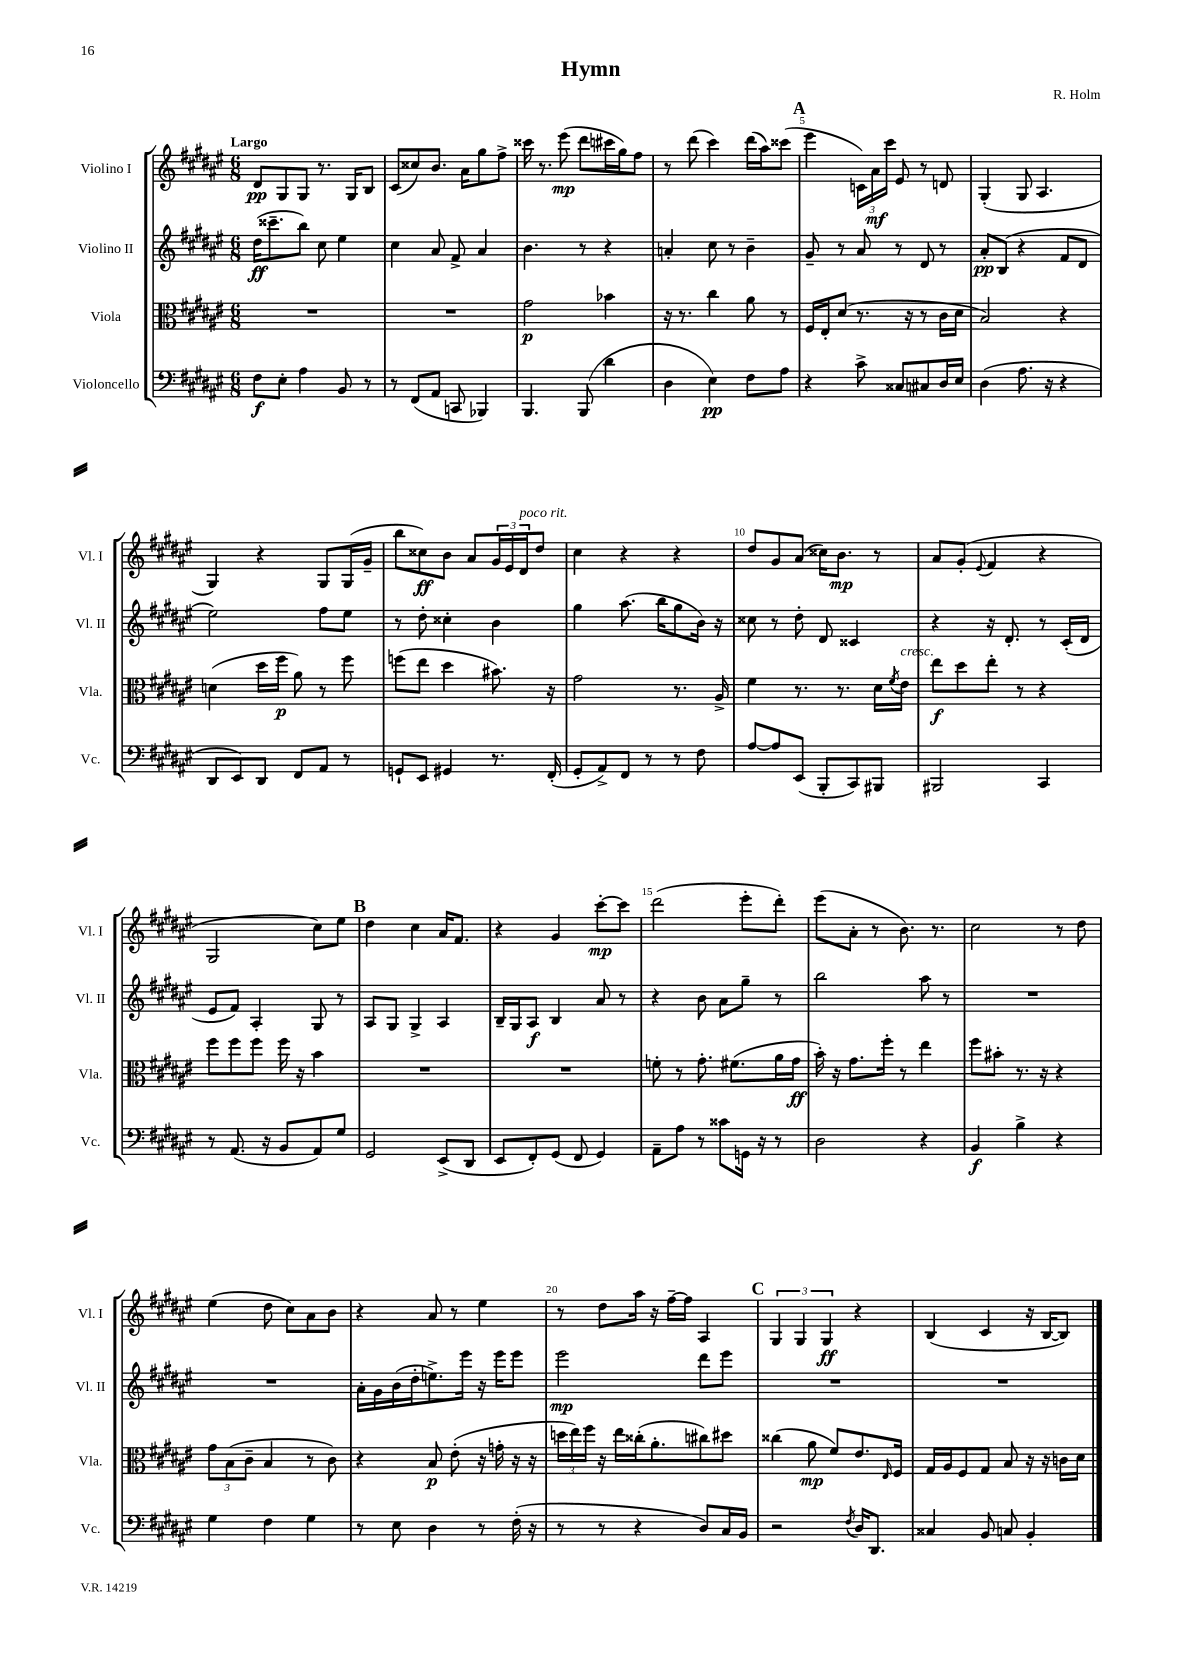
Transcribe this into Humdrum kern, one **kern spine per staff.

**kern	**kern	**kern	**kern
*staff4	*staff3	*staff2	*staff1
*clefF4	*clefC3	*clefG2	*clefG2
*k[f#c#g#d#a#e#]	*k[f#c#g#d#a#e#]	*k[f#c#g#d#a#e#]	*k[f#c#g#d#a#e#]
*M6/8	*M6/8	*M6/8	*M6/8
8F#	2.r	(16dd#	8d#
.	.	8.ccc##~	.
8E#'	.	.	8G#
4A#	.	8bb)	8G#
.	.	8cc#	8.r
8BB	.	4ee#	.
.	.	.	16G#
8r	.	.	8B
=	=	=	=
8r	2.r	4cc#	(8c#
(8FF#	.	.	8cc##)
8AA#	.	8a#	8.b
8CC	.	8f#^	.
.	.	.	16a#
4BBB-)	.	4a#	8gg#
.	.	.	8ff#^
=	=	=	=
4.BBB	2g#	4.b	16ccc##
.	.	.	8.r
.	.	.	(8eee#
(8BBB	.	8r	8ddd#
4d#	4b-	4r	16ccc#
.	.	.	16gg#)
.	.	.	8ff#
=	=	=	=
4D#	16r	4a'	8r
.	8.r	.	.
.	.	.	(8ddd#
4E#)	4cc#	8cc#	4ccc#)
.	.	8r	.
8F#	8a#	4b~	(16ddd#
.	.	.	16aa#)
8A#	8r	.	(8ccc##
=	=	=	=
4r	16F#	8g#~	4eee#
.	16E#'	.	.
.	(8d#	8r	.
8c#^	8.r	8a#	24c)
.	.	.	24a#
.	.	.	24ccc#
8C##	.	8r	8e#
.	16r	.	.
8C#	8r	8d#	8r
16D#	16c#	8r	8d
16E#	16d#	.	.
=	=	=	=
(4D#	2B)	8a#'	(4G#'
.	.	(8B	.
8.A#	.	4r	8G#
.	.	.	4.A#
16r	.	.	.
4r	4r	8f#	.
.	.	8d#	.
=	=	=	=
8DD#	(4d	2ee#)	4G#)
8EE#)	.	.	.
8DD#	16dd#	.	4r
.	16ff#	.	.
8FF#	8a#)	.	.
8AA#	8r	8ff#	8G#
8r	8ff#	8ee#	(16G#
.	.	.	16g#~
=	=	=	=
8GG`	(8ff	8r	8bb
8EE#	8ee#	8dd#'	8cc##)
4GG#	4dd#	4cc##'	8b
.	.	.	8a#
8.r	8.b#)	4b	24g#
.	.	.	24e#
.	.	.	24d#
.	.	.	8dd#
(16FF#'	16r	.	.
=	=	=	=
8GG#'	2g#	4gg#	4cc#
8AA#^)	.	.	.
8FF#	.	(8.aa#	4r
8r	.	.	.
.	.	16bb	.
8r	8.r	8gg#	4r
8F#	.	16b)	.
.	16A#^	16r	.
=	=	=	=
[8A#	4f#	8cc##	8dd#
8A#]	.	8r	8g#
(8EE#	8.r	8dd#'	(8a#
8BBB'	.	8d#	16cc##)
.	8.r	.	8.b
8CC#)	.	4c##	.
8BBB#	16d#	.	8r
.	8qf#	.	.
.	16e#	.	.
=	=	=	=
2BBB#	8ee#	4r	8a#
.	8dd#	.	(8g#'
.	.	.	8qqe#
.	8ee#'	16r	4f#
.	.	8.d#'	.
.	8r	.	.
4CC#	4r	8r	4r
.	.	(16c#'	.
.	.	16d#	.
=	=	=	=
8r	8ff#	8e#	2G#
(8.AA#	8ff#	8f#)	.
.	8ff#	4A#'	.
16r	.	.	.
8BB	16ff#	.	.
.	16r	.	.
8AA#)	4b	8G#	8cc#)
8G#	.	8r	8ee#
=	=	=	=
2GG#	2.r	8A#	4dd#
.	.	8G#	.
.	.	4G#^	4cc#
(8EE#^	.	4A#	16a#
.	.	.	8.f#
8DD#	.	.	.
=	=	=	=
8EE#	2.r	16B~	4r
.	.	16G#	.
8FF#')	.	8A#	.
(8GG#	.	4B	4g#
8FF#	.	.	.
4GG#)	.	8a#	[8ccc#'
.	.	8r	8ccc#]
=	=	=	=
8AA#~	8f'	4r	(2ddd#
8A#	8r	.	.
8r	8.g#'	8b	.
8c##	.	8a#	.
.	(8.f#	.	.
16GG	.	8gg#~	8eee#'
16r	.	.	.
8r	16a#	8r	8ddd#')
.	16g#	.	.
=	=	=	=
2D#	16b')	2bb	(8eee#
.	16r	.	.
.	8.g#	.	8a#'
.	.	.	8r
.	16ff#'	.	.
.	8r	.	8.b)
4r	4ee#	8aa#	.
.	.	.	8.r
.	.	8r	.
=	=	=	=
4BB	8ff#	2.r	2cc#
.	8b#'	.	.
4B^	8.r	.	.
.	16r	.	.
4r	4r	.	8r
.	.	.	8dd#
=	=	=	=
4G#	12g#	2.r	(4ee#
.	(12B	.	.
.	12c#~	.	.
4F#	4B	.	8dd#
.	.	.	8cc#)
4G#	8r	.	8a#
.	8c#)	.	8b
=	=	=	=
8r	4r	16a#'	4r
.	.	16g#	.
8E#	.	(16b	.
.	.	16dd#'	.
4D#	8B	8.ee^)	8a#
.	(8e#'	.	8r
.	.	16eee#	.
8r	16r	16r	4ee#
.	16g'	16eee#	.
(16F#'	16r	8eee#	.
16r	16r	.	.
=	=	=	=
8r	24dd	2eee#	8r
.	24ee#)	.	.
.	24ff#	.	.
8r	16r	.	8dd#
.	16ee#	.	.
4r	(16cc##'	.	16aa#
.	8.a#'	.	16r
.	.	.	[16ff#~
.	.	.	16ff#]
8D#)	8cc#)	8ddd#	4A#
16C#	8dd#	8eee#	.
16BB	.	.	.
=	=	=	=
2r	(4cc##	2.r	6G#
.	.	.	6G#
.	8a#	.	.
.	.	.	6G#
.	8f#)	.	.
8qF#	.	.	.
16D#	8.e#	.	4r
8.DD#	.	.	.
.	16qqE#	.	.
.	16F#	.	.
=	=	=	=
4C##	16G#	2.r	(4B
.	16A#	.	.
.	8F#	.	.
8BB	8G#	.	4c#
8C	8B	.	.
4BB'	16r	.	16r
.	16r	.	[16B
.	16c	.	8B])
.	16d#	.	.
==	==	==	==
*-	*-	*-	*-
